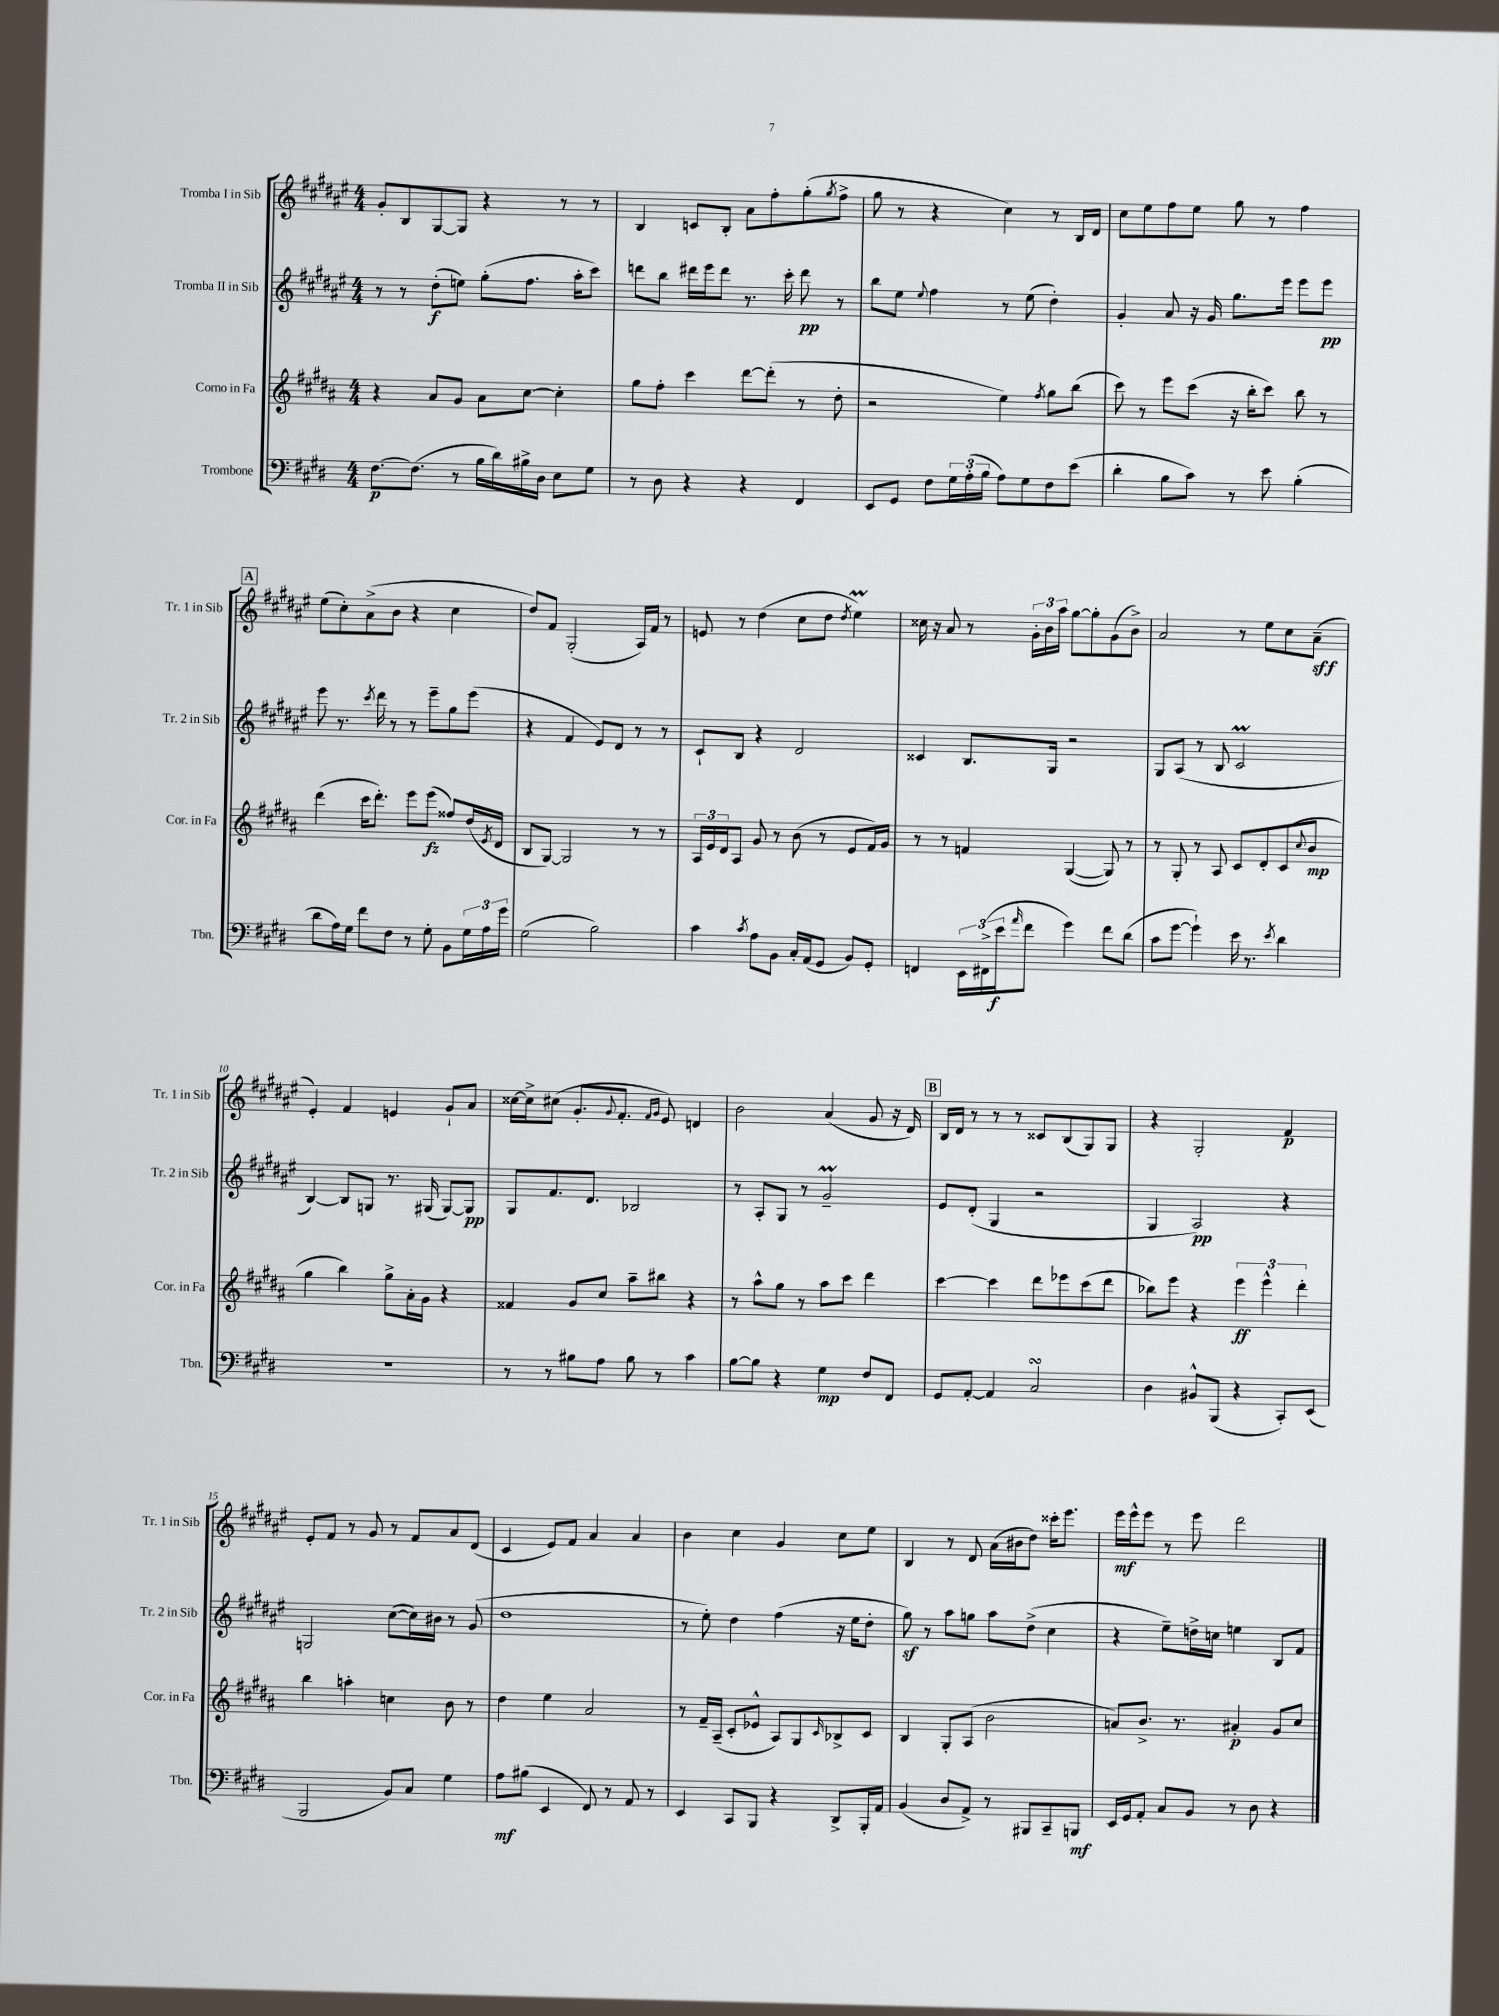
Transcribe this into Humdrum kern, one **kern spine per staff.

**kern	**dynam	**kern	**dynam	**kern	**dynam	**kern	**dynam
*part4	*part4	*part3	*part3	*part2	*part2	*part1	*part1
*staff4	*staff4	*staff3	*staff3	*staff2	*staff2	*staff1	*staff1
*I"Trombone	*	*I"Corno in Fa	*	*I"Tromba II in Sib	*	*I"Tromba I in Sib	*
*I'Tbn.	*	*I'Cor. in Fa	*	*I'Tr. 2 in Sib	*	*I'Tr. 1 in Sib	*
*clefF4	*	*clefG2	*	*clefG2	*	*clefG2	*
*k[f#c#g#d#]	*	*k[f#c#g#d#a#]	*	*k[f#c#g#d#a#e#]	*	*k[f#c#g#d#a#e#]	*
*M4/4	*	*M4/4	*	*M4/4	*	*M4/4	*
=1	=1	=1	=1	=1	=1	=1	=1
[8.F#\L	p	4r	.	8r	.	8g#'/L	.
.	.	.	.	8r	.	8B/	.
(8.F#\J]	.	.	.	.	.	.	.
.	.	8a#/L	.	(8dd#'\L	f	[8G#/	.
8r	.	8g#/J	.	8een\J)	.	8G#/J]	.
16B\LL	.	8a#\L	.	(8gg#'\L	.	4r	.
16d#\)	.	.	.	.	.	.	.
16B#X^\	.	[8cc#\J	.	8.ff#\J	.	.	.
16D#\JJ	.	.	.	.	.	.	.
8E\L	.	4cc#'\]	.	.	.	8r	.
.	.	.	.	16aa#'\KL	.	.	.
8G#\J	.	.	.	8ccc#\J)	.	8r	.
=2	=2	=2	=2	=2	=2	=2	=2
8r	.	8gg#\L	.	8dddn\L	.	4B/	.
8D#\	.	8ff#'\J	.	8bb\J	.	.	.
4r	.	4ccc#\	.	16ddd#X\LL	.	8cn/L	.
.	.	.	.	16eee#\J	.	.	.
.	.	.	.	8ddd#\J	.	8B'/J	.
4r	.	[8ddd#\L	.	8.r	.	8a#\L	.
.	.	(8ddd#'\J]	.	.	.	8ff#'\	.
.	.	.	.	16ccc#'\	.	.	.
4FF#/	.	8r	.	8ddd#\	pp	(8gg#'\	.
.	.	.	.	.	.	8qgg#/	.
.	.	8dd#'\	.	8r	.	8ff#^\J	.
=3	=3	=3	=3	=3	=3	=3	=3
8EE/L	.	2r	.	8bb\L	.	8gg#\	.
8GG#/J	.	.	.	8ee#\J	.	8r	.
.	.	.	.	8qqee#/	.	.	.
8F#\L	.	.	.	4ff#\	.	4r	.
24G#\L	.	.	.	.	.	.	.
(24A'\	.	.	.	.	.	.	.
24B\JJ	.	.	.	.	.	.	.
8A\L)	.	4ee\)	.	8r	.	4cc#\)	.
8G#\	.	.	.	(8ee#\	.	.	.
.	.	8qff#/	.	.	.	.	.
8F#\	.	8gg#\L	.	4dd#'\)	.	8r	.
(8e\J	.	(8bb\J	.	.	.	16B/LL	.
.	.	.	.	.	.	16d#/JJ	.
=4	=4	=4	=4	=4	=4	=4	=4
4d#'\	.	8ccc#\)	.	4g#'/	.	8cc#\L	.
.	.	8r	.	.	.	8ee#\	.
8B\L	.	8eee\L	.	8a#/	.	8ff#\	.
8c#\J)	.	(8ccc#\J	.	16r	.	8ee#\J	.
.	.	.	.	16g#/	.	.	.
8r	.	16r	.	8.gg#\L	.	8gg#\	.
.	.	16bb'\KL	.	.	.	.	.
8e\	.	8ccc#\J)	.	.	.	8r	.
.	.	.	.	16eee#\Jk	.	.	.
(4B'\	.	8bb\	.	8eee#\L	.	4ff#\	.
.	.	8r	.	8eee#\J	pp	.	.
!!LO:LB:g=z
!!LO:REH:place=s1:t=A
=5	=5	=5	=5	=5	=5	=5	=5
8d#\L	.	(4ddd#\	.	8eee#\	.	(8ee#\L	.
16A\L)	.	.	.	8.r	.	8cc#'\)	.
16G#\JJ	.	.	.	.	.	.	.
8f#\L	.	16ccc#\KL	.	.	.	(8a#^\	.
.	.	.	.	8qccc#/	.	.	.
.	.	8.ddd#'\J)	.	16ddd#\	.	.	.
8F#\J	.	.	.	8r	.	8b\J	.
8r	.	8eee\L	.	8r	.	4r	.
8G#'\	.	(8eee\J	fz	8eee#~\L	.	.	.
8BB\L	.	8ff##X/L)	.	8gg#\	.	4cc#\	.
24G#\L	.	(16dd#/L	.	(8eee#\J	.	.	.
24A\	.	.	.	.	.	.	.
.	.	8qe/	.	.	.	.	.
.	.	16d#/JJ	.	.	.	.	.
24g#\JJ	.	.	.	.	.	.	.
=6	=6	=6	=6	=6	=6	=6	=6
(2G#\	.	8B/L	.	4r	.	8dd#/L)	.
.	.	[8G#/J)	.	.	.	8f#/J	.
.	.	2G#/]	.	4f#/	.	(2G#'/	.
2B\)	.	.	.	8e#/L)	.	.	.
.	.	.	.	8d#/J	.	.	.
.	.	8r	.	8r	.	16A#/LL)	.
.	.	.	.	.	.	16f#/JJ	.
.	.	8r	.	8r	.	8r	.
=7	=7	=7	=7	=7	=7	=7	=7
4c#\	.	24A#/LL	.	8c#`/L	.	8en/	.
.	.	24e/	.	.	.	.	.
.	.	24d#/J	.	.	.	.	.
.	.	8A#/J	.	8B/J	.	8r	.
8qc#/	.	.	.	.	.	.	.
8A\L	.	8g#/	.	4r	.	(4dd#\	.
8BB\J	.	8r	.	.	.	.	.
16C#'/LL	.	(8b\	.	2d#/	.	8cc#\L	.
(16AA/J	.	.	.	.	.	.	.
8GG#/J	.	8r	.	.	.	8dd#\J	.
.	.	.	.	.	.	8qdd#/	.
8BB/L)	.	8e/L	.	.	.	4ee#m\)	.
8GG#'/J	.	16f#/L)	.	.	.	.	.
.	.	16g#/JJ	.	.	.	.	.
=8	=8	=8	=8	=8	=8	=8	=8
4FFn/	.	8r	.	4c##X/	.	16cc##X\	.
.	.	.	.	.	.	16r	.
.	.	8r	.	.	.	8a#/	.
24EE\LL	.	4fn/	.	8.B/L	.	8r	.
(24FF#X^\	.	.	.	.	.	.	.
24e\J	f	.	.	.	.	.	.
16qqa/	.	.	.	.	.	.	.
8f#\J	.	.	.	.	.	24g#'\LL	.
.	.	.	.	.	.	24b\	.
.	.	.	.	16G#/Jk	.	.	.
.	.	.	.	.	.	24aa#\JJ	.
4g#\)	.	([4G#/	.	2r	.	[8gg#\L	.
.	.	.	.	.	.	8gg#'\]	.
8f#\L	.	8G#/])	.	.	.	(8g#\	.
(8d#\J	.	8r	.	.	.	8b^\J)	.
=9	=9	=9	=9	=9	=9	=9	=9
8c#\L	.	8r	.	8G#/L	.	2a#/	.
[8g#\J	.	8G#'/	.	(8A#/J	.	.	.
4g#`\])	.	8r	.	8r	.	.	.
.	.	8A#/	.	8B/	.	.	.
16e\	.	8c#/L	.	2c#M/	.	8r	.
8.r	.	.	.	.	.	.	.
.	.	8d#'/	.	.	.	8ee#\L	.
8qe/	.	.	.	.	.	.	.
4d#\	.	(8c#/	.	.	.	8cc#\	.
.	.	8qqcc#/	.	.	.	.	.
.	.	8b/J	mp	.	.	(8a#~\J	sff
!!LO:LB:g=z
=10	=10	=10	=10	=10	=10	=10	=10
1r	.	4gg#\	.	[4B/)	.	4e#'/)	.
.	.	4bb\)	.	8B/L]	.	4f#/	.
.	.	.	.	8Gn/J	.	.	.
.	.	8gg#^\L	.	8.r	.	4en/	.
.	.	16a#'\L	.	.	.	.	.
.	.	16g#\JJ	.	(16G#X/	.	.	.
.	.	4r	.	[8G#/L)	.	8g#`/L	.
.	.	.	.	8G#/J]	pp	8a#/J	.
=11	=11	=11	=11	=11	=11	=11	=11
8r	.	4f##X/	.	8G#/L	.	[16cc##X\LL	.
.	.	.	.	.	.	16cc##^\J]	.
8r	.	.	.	8.f#/	.	(8cc#X\J	.
8B#X\L	.	8g#/L	.	.	.	8.g#'/L	.
.	.	.	.	8.d#/J	.	.	.
8A\J	.	8cc#/J	.	.	.	.	.
.	.	.	.	.	.	8qqg#/	.
.	.	.	.	.	.	8.f#'/J	.
8B#\	.	8aa#~\L	.	2B-X/	.	.	.
.	.	.	.	.	.	16qqf#/LL	.
.	.	.	.	.	.	16qqg#/JJ	.
8r	.	8bb#X\J	.	.	.	8e#/)	.
4c#\	.	4r	.	.	.	4dn/	.
=12	=12	=12	=12	=12	=12	=12	=12
[8B\L	.	8r	.	8r	.	2b\	.
8B\J]	.	8aa#^^\L	.	8A#'/L	.	.	.
4r	.	8gg#\J	.	8G#/J	.	.	.
.	.	8r	.	8r	.	.	.
4G#\	mp	8aa#\L	.	2g#M~/	.	(4a#/	.
.	.	8ccc#\J	.	.	.	.	.
8F#/L	.	4ddd#\	.	.	.	8g#/	.
8FF#/J	.	.	.	.	.	16r	.
.	.	.	.	.	.	16d#/)	.
!!LO:REH:place=s1:t=B
=13	=13	=13	=13	=13	=13	=13	=13
8GG#/L	.	[4ccc#\	.	8e#/L	.	16B/LL	.
.	.	.	.	.	.	16d#/JJ	.
[8AA'/J	.	.	.	(8d#'/J	.	8r	.
4AA/]	.	4ccc#\]	.	4G#/	.	8r	.
.	.	.	.	.	.	8r	.
2C#sSSS/	.	8ddd#\L	.	2r	.	8c##X/L	.
.	.	8eee-X\	.	.	.	(8B/	.
.	.	(8ccc#\	.	.	.	8G#/)	.
.	.	8ddd#\J	.	.	.	8G#/J	.
=14	=14	=14	=14	=14	=14	=14	=14
4D#\	.	8bb-X\L)	.	4G#/	.	4r	.
.	.	8eee\J	.	.	.	.	.
8BB#X^^/L	.	4r	.	2A#/)	pp	2G#'/	.
(8BBB/J	.	.	.	.	.	.	.
4r	.	6eee\	ff	.	.	.	.
.	.	6eee^^\	.	.	.	.	.
8CC#'/L)	.	.	.	4r	.	4f#/	p
.	.	6ddd#'\	.	.	.	.	.
(8EE/J	.	.	.	.	.	.	.
!!LO:LB:g=z
=15	=15	=15	=15	=15	=15	=15	=15
2BBB/	.	4bb\	.	2Gn/	.	8e#'/L	.
.	.	.	.	.	.	8f#/J	.
.	.	4aan'\	.	.	.	8r	.
.	.	.	.	.	.	8g#/	.
8BB/L)	.	4ccn\	.	([8cc#\L	.	8r	.
8C#/J	.	.	.	16cc#\L])	.	8f#/L	.
.	.	.	.	16b#X\JJ	.	.	.
4G#\	.	8b\	.	8r	.	8a#/	.
.	.	8r	.	(8g#/	.	(8d#/J	.
=16	=16	=16	=16	=16	=16	=16	=16
8A\L	mf	4dd#\	.	1dd#	.	4c#/	.
(8B#X\J	.	.	.	.	.	.	.
4EE/	.	4ee\	.	.	.	8e#/L)	.
.	.	.	.	.	.	8f#/J	.
8FF#/)	.	2a#/	.	.	.	4a#/	.
8r	.	.	.	.	.	.	.
8AA/	.	.	.	.	.	4a#/	.
8r	.	.	.	.	.	.	.
=17	=17	=17	=17	=17	=17	=17	=17
4EE/	.	8r	.	8r	.	4b\	.
.	.	16f#~/LL	.	8ee#'\)	.	.	.
.	.	(16A#~/JJ	.	.	.	.	.
8CC#/L	.	8c#'/L	.	4dd#\	.	4cc#\	.
8BBB/J	.	8e-X^^/J	.	.	.	.	.
4r	.	8A#/L)	.	(4ff#\	.	4g#/	.
.	.	8G#/	.	.	.	.	.
.	.	16qqc#/	.	.	.	.	.
8DD#^/L	.	8B-X^/	.	16r	.	8cc#\L	.
.	.	.	.	16ee#\KL	.	.	.
16BBB'/L	.	8c#/J	.	8dd#'\J	.	8ee#\J	.
16AA/JJ	.	.	.	.	.	.	.
=18	=18	=18	=18	=18	=18	=18	=18
(4BB/	.	4B/	.	8gg#z\)	.	4B/	.
.	.	.	.	8r	.	.	.
8D#/L	.	8G#'/L	.	8aa#\L	.	8r	.
8AA^/J)	.	(8A#/J	.	8ggn\J	.	8d#/	.
8r	.	2b\	.	8aa#\L	.	(16a#\LL	.
.	.	.	.	.	.	16b#X\J	.
8BBB#X/L	.	.	.	(8dd#^\J	.	8dd#\J)	.
8CC#~/	.	.	.	4cc#\	.	16ccc##X'\KL	.
.	.	.	.	.	.	8.eee#\J	.
8BBBn/J	mf	.	.	.	.	.	.
=19	=19	=19	=19	=19	=19	=19	=19
16EE/LL	.	8an/L)	.	4r	.	16eee#\LL	mf
16GG#/J	.	.	.	.	.	16eee#^^\J	.
8AA'/J	.	8.b^/J	.	.	.	8eee#\J	.
8C#/L	.	.	.	8ee#~\L)	.	8r	.
.	.	8.r	.	.	.	.	.
8BB/J	.	.	.	16ddn^\L	.	8eee#\	.
.	.	.	.	16ccn\JJ	.	.	.
8r	.	4a#X'/	p	4een\	.	2ddd#\	.
8D#\	.	.	.	.	.	.	.
4r	.	8g#/L	.	8B/L	.	.	.
.	.	8cc#/J	.	8f#/J	.	.	.
==	==	==	==	==	==	==	==
*-	*-	*-	*-	*-	*-	*-	*-
